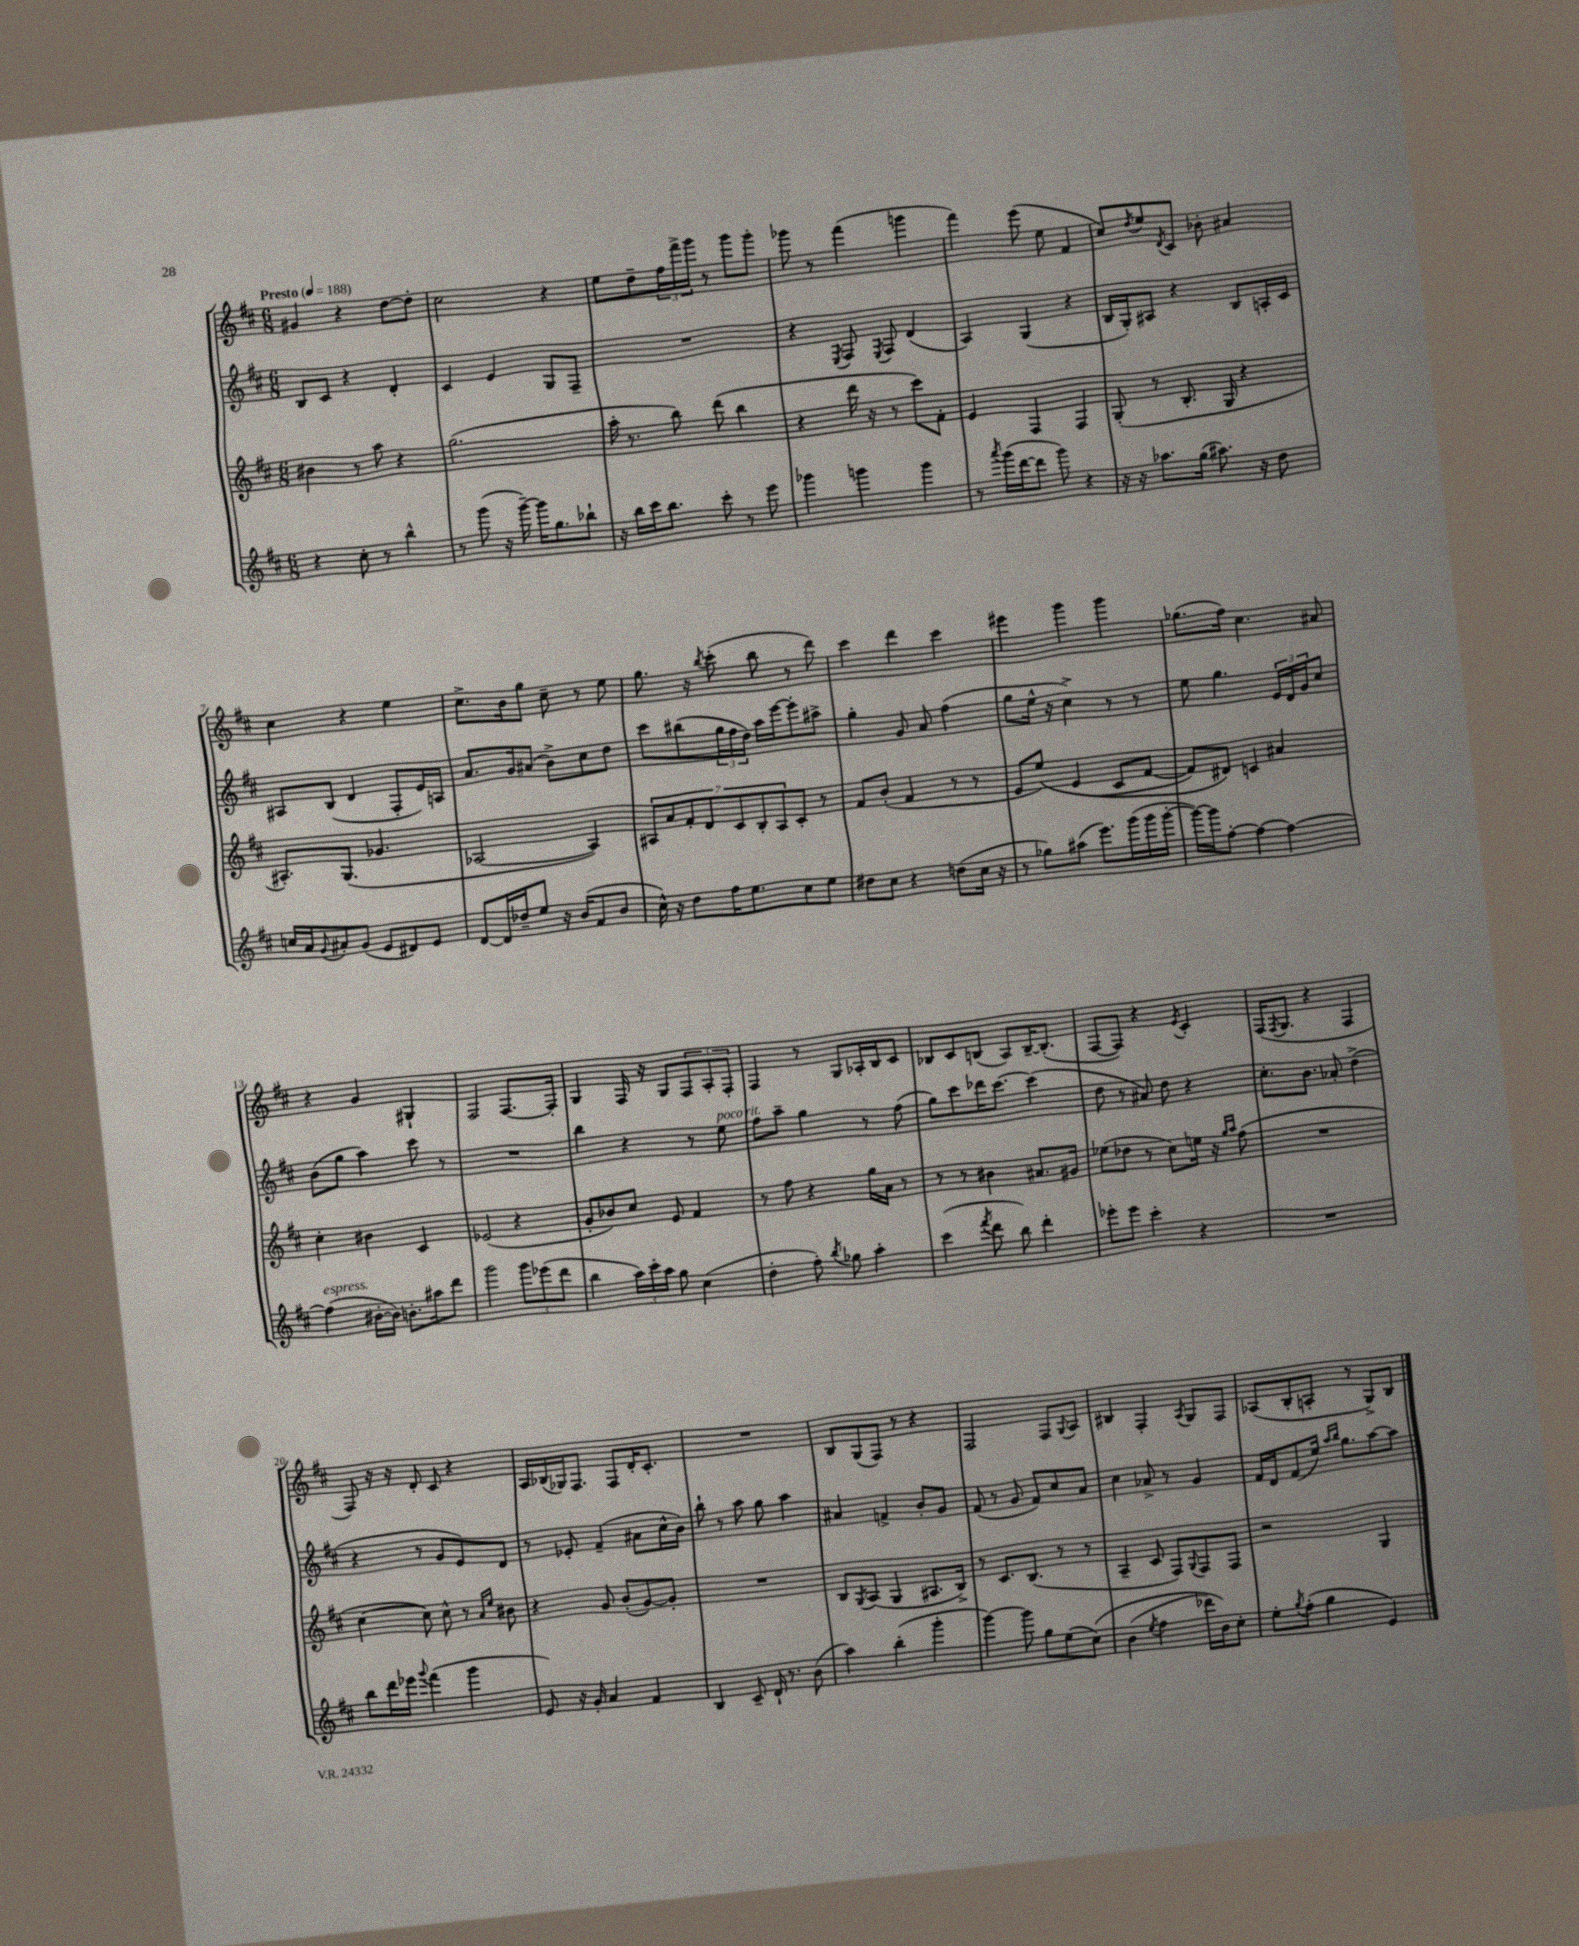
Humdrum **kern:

**kern	**kern	**kern	**kern
*staff4	*staff3	*staff2	*staff1
*clefG2	*clefG2	*clefG2	*clefG2
*k[f#c#]	*k[f#c#]	*k[f#c#]	*k[f#c#]
*M6/8	*M6/8	*M6/8	*M6/8
*MM188	*MM188	*MM188	*MM188
4r	4b#\	8B/L	4g#/
.	.	8c#/J	.
8cc#'\	8r	4r	4r
8r	8aa\	.	.
4bb^^\	4r	4d'/	[8dd\L
.	.	.	8dd'\]J
=	=	=	=
8r	(2.gg\	4c#/	2cc#\
(8ggg\	.	.	.
16r	.	4e/	.
[16ggg~\)	.	.	.
16ggg\]LK	.	.	.
8.gg\	.	.	.
.	.	8G/L	4r
8bb-`\J	.	8F#~/J	.
=	=	=	=
16r	16aa'\	2.r	8ee\L
16bb\LL	8.r	.	.
16ccc#\J	.	.	8dd~\
8.bb\J	.	.	.
.	8bb\)	.	24ff#\L
.	.	.	24fff#^\
.	.	.	24ggg\JJ
8ccc#'\	(8ddd\	.	8r
8r	4bb\	.	8ggg\L
8eee\	.	.	8ggg'\J
=	=	=	=
4ggg-\	4r	4r	8ggg-\
.	.	.	8r
.	.	8qE/	.
4ggg\	16ddd\	8F#/	(4fff#\
.	16r	.	.
.	.	8qE/	.
.	8r	8F#/	.
4ggg\	8ccc#\L)	(4d/	4ggg\
.	8f#'\J	.	.
=	=	=	=
8r	4e/	4A/)	4fff#\)
8qaaa/	.	.	.
(16ggg\LL	.	.	.
[16ddd\J	.	.	.
8ddd\]J	4F#/	(4G/	(8eee\
8ggg\)	.	.	8ee\
4r	4F#/	4r	4f#/
=	=	=	=
16r	(8G'/	16B/LL	8cc#/L)
16r	.	16G'/J)	.
.	.	.	8qdd/
8.aa-\L	8r	8A#/J	8ee/
.	.	.	8qd/
.	8.B'/	4r	8c#/J
(16gg\Jk	.	.	.
8.aa#\)	.	.	8b-'\
.	16G/	.	.
.	4r	8B/L	4a#/
16r	.	.	.
8dd\	.	16A'/L	.
.	.	16c#/JJ	.
=	=	=	=
16cc/LL	8.A#'/L)	8A#/L	4cc#\
16a/J	.	.	.
8qqg/	.	.	.
8a#'/	.	(8B/J	.
.	(8.G/J	.	.
(8g/J	.	4d/	4r
8e/L	4.g-/	.	.
8d#/)	.	8F#'/L	4ee\
8e/J	.	16e/L)	.
.	.	16A/JJ	.
=	=	=	=
[8d/L	[2A-/	8.a/L	8.cc#^\L
16d/]L	.	.	.
16dd-~/J	.	16g/k	16b\k
8ee/J	.	(8a#/J	8gg\J
16r	.	8b^\L)	8cc#~\
(16b/LK	.	.	.
8f#/	4A-/])	8cc#\	8r
8b/J	.	8dd\J	8ee\
=	=	=	=
16cc#^^\)	14A#/L	8ccc#\L	8.gg\
16r	.	.	.
.	14a/	.	.
8dd\L	.	(8bb#\	.
.	14f#'/	.	.
.	.	.	16r
.	14d/	.	.
.	.	.	8qbb/
16ff#\K	.	24gg\L	(8ccc#'\
.	14c#/	.	.
.	.	24ff#\	.
8.ee\	.	.	.
.	.	24dd\JJ)	.
.	14B'/	.	.
.	.	16aa\LL	8bb\
.	14A#/	.	.
.	.	[16eee\J	.
8cc#\	8c#'/J	8eee'\]	8r
8ee\J	8r	8aa#^\J	8ddd\)
=	=	=	=
8dd#\L	8f#/L	4gg'\	4ccc#\
8cc#\J	(8b'/J	.	.
4r	4f#/	8g/	4ddd\
.	.	8a/	.
(8dd\L	8r	(4ff#\	4ccc#\
16cc#\Jk	8r	.	.
16r	.	.	.
=	=	=	=
8r	8e/L	8gg\L	4eee#\
8gg-\L)	&(8ee/J)	16ee^^\Jk	.
.	.	16r	.
(8aa#\J	(4e/	4cc#^\)	4ggg\
8.eee\L)	.	.	.
.	8c#/L	8r	4ggg\
(16ggg\L	.	.	.
16ggg\	[8f#/J	8r	.
[16ggg'\JJ	.	.	.
=	=	=	=
16ggg\_LL)	8f#/]L)	8ee\	(8.gg-\L
16ggg\]J	.	.	.
[8ff#'\J	8d#/J&)	4.gg\	.
.	.	.	16ff#\Jk)
4ff#\_	4c/	.	4.cc#\
4ff#\_	4a#/	24e/LL	.
.	.	24d/	.
.	.	24g/J	.
.	.	8cc#/J	8a#/
=	=	=	=
(4ff#\]	4cc#'\	(8b\L	4r
.	.	8gg\J	.
[16b#'\LL	4b#\	4aa\)	4g/
16b#\]JJ)	.	.	.
8.b'\L	.	.	.
.	4c#/	8ccc#\	4G#`/
16aa#\k	.	.	.
8ddd\J	.	8r	.
=	=	=	=
2ggg\	(2e-/	2.r	2F#/
12ggg\L	4r	.	[8.F#/L
(12eee-\	.	.	.
12ddd\J	.	.	.
.	.	.	16F#'/]Jk
=	=	=	=
4bb\	8g'/L	4bb\	4G/
.	8b-/)	.	.
24aa\LL)	8cc#/J	4r	16F#/
24ccc#'\	.	.	.
.	.	.	16r
24aa\JJ	.	.	.
8gg\	8e/	.	8G/L
(4cc#\	4f#/	8r	12F#/
.	.	.	12A'/
.	.	8ee\	.
.	.	.	12F#'/J
=	=	=	=
4dd'\	8r	8ff#\L	4F#/
.	8ff#\	8aa~\J	.
8ff#'\)	4r	4gg\	8r
8qbb/	.	.	.
8gg-\	.	.	8G/L
4aa'\	16gg\LL	8r	16A-'/L
.	16a\JJ	.	16B/J
.	8r	(8ff#\	8c#/J
=	=	=	=
(4ccc#\	8r	8gg\L)	8B-/L
.	8r	8ccc#\	8c#/
8qfff#/	.	.	.
8ddd\	4b#\	16ddd-\K	(8B/J
.	.	[8.ccc#\J	.
8bb\)	.	.	8A/L)
4ddd'\	8.a#/L	(4ccc#\]	[16B~/K
.	.	.	(8.B'/]J
.	16g#/Jk	.	.
=	=	=	=
8eee-'\L	(8ee-\L	8dd\	[8F#/L
8eee-\J	8dd-\J	8r	8F#/]J)
4ccc#'\	8r	8a#/)	4r
.	8cc#\L)	8dd\	.
.	.	.	8qe/
4r	16ee\Jk	4r	4c#'/
.	16r	.	.
.	16qqgg/LL	.	.
.	16qqaa/JJ	.	.
.	(8ff#\	.	.
=	=	=	=
2.r	2.r	8.cc#'\L	(16F#/LK
.	.	.	8qF#/
.	.	.	8.G/J
.	.	8.b\J	.
.	.	.	4r
.	.	8a-'/	.
.	.	(4dd^\	4F#/
=	=	=	=
8bb\L	[4cc#\	4r	8F#/)
16ddd\L	.	.	16r
16eee-\JJ	.	.	16r
8qqggg/	.	.	.
(4fff#\	8cc#\])	8r	8d'/
.	8cc#^^\	8g/L	8c#/
4ggg\	8r	8e/)	4r
.	16qqa/LL	.	.
.	16qqee/JJ	.	.
.	8b#\	8d/J	.
=	=	=	=
8e/)	4r	8r	16A/LL
.	.	.	(16B-/
16r	.	8e-'/	16G-/J)
16g'/	.	.	8.F#/J
4a/	8g/	(4f#~/	.
.	(8b'/L	.	8F#/L
4f#/	[8g/)	8a#\L	16d'/K
.	.	.	8.c#'/J
.	8g'/]J	16cc#^^\L	.
.	.	16b\JJ)	.
=	=	=	=
4B/	2.r	8bb`\	2.r
.	.	8r	.
8c#~/	.	8aa\	.
16d`/	.	8gg\	.
8.r	.	.	.
.	.	4aa\	.
(8b\	.	.	.
=	=	=	=
4aa\)	8B/L	4a#/	8B/L
.	8qG/	.	.
.	(8A/J	.	(8G/
(4bb'\	4G/	4f^/	8F#/J)
.	.	.	8r
4ggg'\	8.A#/L	8b'/L	4r
.	.	8g/J	.
.	16B^/Jk)	.	.
=	=	=	=
[4ggg\)	8r	(8f#/	2F#/
.	8.c#/L	8r	.
8ggg\]	.	8g/	.
.	(8.B/J	.	.
8gg\L	.	8f#/L)	.
(8ee\	8r	8cc#/	8F#/L
.	.	.	8qqG/
&(8cc#\J)	8r	8a/J	8A/J
=	=	=	=
(4b\	4A~/	4cc#\	4B#/
8qee/	.	.	.
4ff#\	8c#/	8a-^/	4F#'/
.	8F#/L)	8r	.
.	8qqG/	.	8qA/
16ddd-\LL)	8F#/	4g/	8G/L
16b\J&)	.	.	.
8cc#'\J	8F#/J	.	8F#/J
=	=	=	=
8ee'\L	2r	16f#/LL	(8A-/L
.	.	16d/J	.
8qgg/	.	.	.
(8ff#'\J	.	(8f#/	8B'/
4gg\	.	16ee/Jk)	8A'/J
.	.	16qqaa/LL	.
.	.	16qqbb/JJ	.
.	.	8.gg\L	.
.	.	.	8r
4e/)	4G/	[8aa\	8G^/L)
.	.	8aa\]J	8B/J
==	==	==	==
*-	*-	*-	*-
